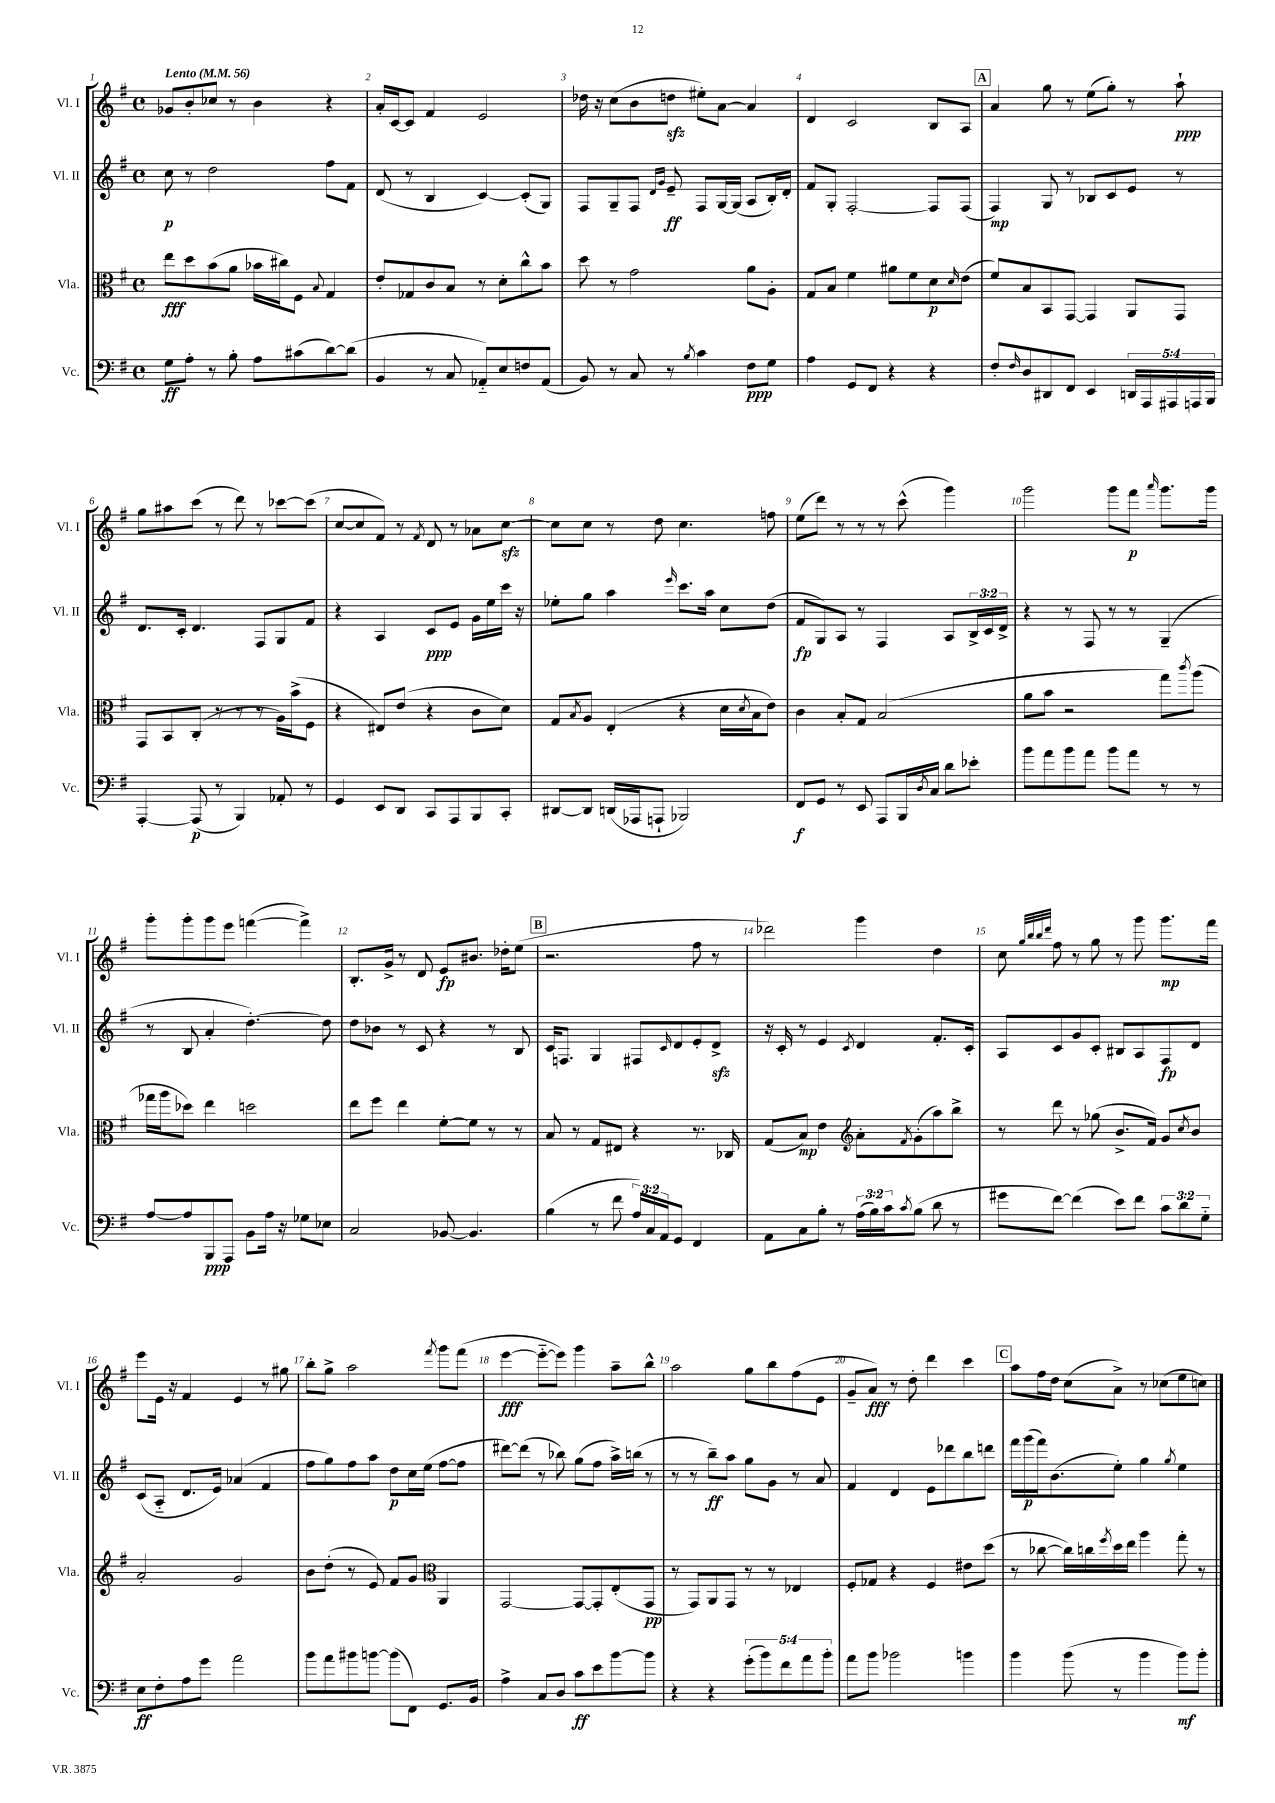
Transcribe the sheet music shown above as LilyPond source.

<<
\new StaffGroup <<
\new Staff = "s0" \with { instrumentName = "Vl. I" shortInstrumentName = "Vl. I" } {
    \clef treble \key g \major \defaultTimeSignature \time 4/4 \tempo "Lento" 4 = 56
    ges'8 b'8-. ces''8 r8 b'4 r4 |
    a'16-. c'16~ c'8 fis'4 e'2 |
    des''16 r16 c''8( b'8 d''8\sfz eis''8-.) a'8~ a'4 |
    d'4 c'2 b8 a8 |
    \mark \markup { \box "A" } a'4 g''8 r8 e''8( g''8-.) r8 a''8-!\ppp |
    g''8 ais''8 c'''8( r8 d'''8) r8 ces'''8~ ces'''8( |
    c''8~ c''8 fis'8) r8 \acciaccatura { fis'8 } d'8 r8 aes'8 c''8~\sfz |
    c''8 c''8 r8 d''8 c''4. f''8 |
    e''8( d'''8) r8 r8 r8 c'''8-^( g'''4) |
    g'''2 g'''8 fis'''8\p \grace { a'''16 } g'''8. g'''16 |
    g'''8-. g'''8-. g'''8 e'''8 f'''4~( f'''4->) |
    b8.-. g'16-> r8 d'8 e'8\fp bis'8. des''16-. e''8( |
    \mark \markup { \box "B" } r2. fis''8 r8 |
    des'''2) g'''4 d''4 |
    c''8 \grace { g''32 b''32 b''32 d'''32 } fis''8 r8 g''8 r8 g'''8 g'''8.\mp fis'''16 |
    e'''8 e'16 r16 fis'4 e'4 r8 gis''8 |
    b''8-. g''8-> a''2 \acciaccatura { fis'''8 } g'''8 fis'''8( |
    e'''4~\fff e'''8~-_ e'''8) g'''4 a''8-- b''8-^ |
    a''2 g''8 b''8 fis''8( e'8 |
    g'8-- a'8\fff) r8 d''8-. d'''4 c'''4 |
    \mark \markup { \box "C" } a''8 fis''16 d''16 c''8( a'8->) r8 ces''8( e''8 c''8) \bar "|." |
}
\new Staff = "s1" \with { instrumentName = "Vl. II" shortInstrumentName = "Vl. II" } {
    \clef treble \key g \major \defaultTimeSignature \time 4/4 \override Staff.TupletNumber.text = #tuplet-number::calc-fraction-text
    c''8\p r8 d''2 fis''8 fis'8 |
    d'8( r8 b4 c'4~) c'8-.( g8) |
    fis8 g8-- fis8 \grace { d'16 g'16 } e'8--\ff fis8 g16~ g16( a8 b16-.) d'16-. |
    fis'8 g8-. fis2~-. fis8 fis8( |
    \mark \markup { \box "A" } fis4\mp) g8 r8 bes8 c'8 e'8 r8 |
    d'8. c'16-. d'4. fis8 g8 fis'8 |
    r4 a4 c'8\ppp e'8 g'16 e''16 c'''16 r16 |
    ees''8-. g''8 a''4 \grace { e'''16 } c'''8. a''16 c''8 d''8( |
    fis'8\fp g8) a8 r8 fis4 a8 \tuplet 3/2 { b16-> c'16 d'16-> } |
    r4 r8 fis8 r8 r8 g4--( |
    r8 b8 a'4-. d''4.~-.) d''8 |
    d''8 bes'8 r8 c'8 r4 r8 b8 |
    \mark \markup { \box "B" } c'16 f8. g4 fis8 \grace { c'16 } d'8 e'8-. d'8->\sfz |
    r16 c'16-. r8 e'4 \acciaccatura { c'8 } d'4 fis'8.-. c'16-. |
    a8 c'8 g'8 c'8-. bis8 a8 fis8\fp d'8 |
    c'8( a8-_ d'8. e'16) aes'4( fis'4 |
    fis''8 g''8) fis''8 a''8 d''8\p c''16 e''16( fis''8~ fis''8 |
    dis'''8~) dis'''8( r8 bes''8) g''8( fis''8 a''16->) b''16( r8 |
    r8 r8 b''8--\ff) a''8 g''8 g'8 r8 a'8 |
    fis'4 d'4 e'8 des'''8 b''8 d'''8 |
    \mark \markup { \box "C" } fis'''16 g'''16\p( fis'''16) b'8.( e''8-.) g''4 \acciaccatura { g''8 } e''4 \bar "|." |
}
\new Staff = "s2" \with { instrumentName = "Vla." shortInstrumentName = "Vla." } {
    \clef alto \key g \major \defaultTimeSignature \time 4/4
    e''8\fff d''8 b'8( a'8 bes'16 cis''16) fis8 \appoggiatura { b8 } g4 |
    e'8-. ges8 c'8 b8 r8 d'8-. c''8-^ b'8 |
    d''8 r8 g'2 a'8 a8-. |
    g8 b8 fis'4 ais'8 fis'8 d'8\p \grace { d'16 } e'8( |
    \mark \markup { \box "A" } fis'8) b8 b,8 g,8~ g,4 a,8 g,8 |
    g,8 b,8 c8-.( r8 r8 r8 a16) b'16->( fis8 |
    r4 eis8) e'8( r4 c'8 d'8) |
    g8 \acciaccatura { b8 } a8 e4-.( r4 d'16 \acciaccatura { d'8 } b16 e'8) |
    c'4 b8-. g8 b2( |
    a'8 b'8 r2 g''8) \acciaccatura { c'''8 } a''8( |
    ges''16 a''16 des''8) e''4 d''2 |
    e''8 fis''8 e''4 fis'8~-. fis'8 r8 r8 |
    \mark \markup { \box "B" } b8 r8 g8 eis8 r4 r8. ces16 |
    g8( b8\mp) e'4 \clef treble a'8-. \acciaccatura { fis'8 } g'8-.( a''8) b''8-> |
    r8 d'''8 r8 ges''8( b'8.-> fis'16) g'8 \acciaccatura { c''8 } b'8 |
    a'2-. g'2 |
    b'8 d''8-.( r8 e'8) fis'8 g'8 \clef alto a,4 |
    g,2~ g,8~ g,8-. e8-.( g,8\pp |
    r8 g,8) a,8 g,8 r8 r8 ees4 |
    fis8-. ges8 r4 fis4 eis'8 d''8( |
    \mark \markup { \box "C" } r8 ces''8~ ces''16) c''16 \acciaccatura { fis''8 } d''16 e''16 a''4 g''8-. r8 \bar "|." |
}
\new Staff = "s3" \with { instrumentName = "Vc." shortInstrumentName = "Vc." } {
    \clef bass \key g \major \defaultTimeSignature \time 4/4 \override Staff.TupletNumber.text = #tuplet-number::calc-fraction-text
    g8\ff a8-. r8 b8-. a8 cis'8( d'8~) d'8( |
    b,4 r8 c8 aes,8-_) e8 f8 aes,8( |
    b,8) r8 c8 r8 \acciaccatura { b8 } c'4 fis8\ppp g8 |
    a4 g,8 fis,8 r4 r4 |
    \mark \markup { \box "A" } fis8-. \grace { fis16 } d8 dis,8 fis,8 e,4 \tuplet 5/4 { d,16 a,,16 ais,,16 a,,16 b,,16 } |
    a,,4~-. a,,8\p( r8 b,,4) aes,8-. r8 |
    g,4 e,8 d,8 c,8 a,,8 b,,8 c,8-. |
    dis,8~ dis,8 d,16( aes,,16 a,,8-! bes,,2) |
    fis,8\f g,8 r8 e,8 a,,8 b,,16 \acciaccatura { d8 } c16 d'8 ees'8-. |
    b'8 a'8 b'8 a'8 b'8 a'8 r8 r8 |
    a8~ a8 b,,8\ppp a,,8 b,8 a16 r16 ges8 ees8 |
    c2 bes,8~ bes,4. |
    \mark \markup { \box "B" } b4( r8 fis'8 \tuplet 3/2 { a16) c16 a,16 } g,8 fis,4 |
    a,8 c8 b8-. r8 \tuplet 3/2 { a16( b16) c'16 } \acciaccatura { c'8 } b8( d'8 r8 |
    gis'8 fis'8~) fis'4( e'8) fis'8 \tuplet 3/2 { c'8 d'8 g8-_ } |
    e8\ff fis8-. a8 g'8 a'2 |
    b'8 a'8 bis'8 b'8~ b'8( fis,8) g,8. b,16 |
    a4-> c8 d8 c'8\ff e'8 b'8~ b'8 |
    r4 r4 \tuplet 5/4 { g'8-.( b'8) fis'8 a'8 b'8-. } |
    a'8 b'8 bes'2 b'4 |
    \mark \markup { \box "C" } b'4 b'8( r8 b'4 b'8\mf) b'8-. \bar "|." |
}
>>
>>
\layout { \context { \Score \override BarNumber.break-visibility = ##(#f #t #t) barNumberVisibility = #all-bar-numbers-visible } }
